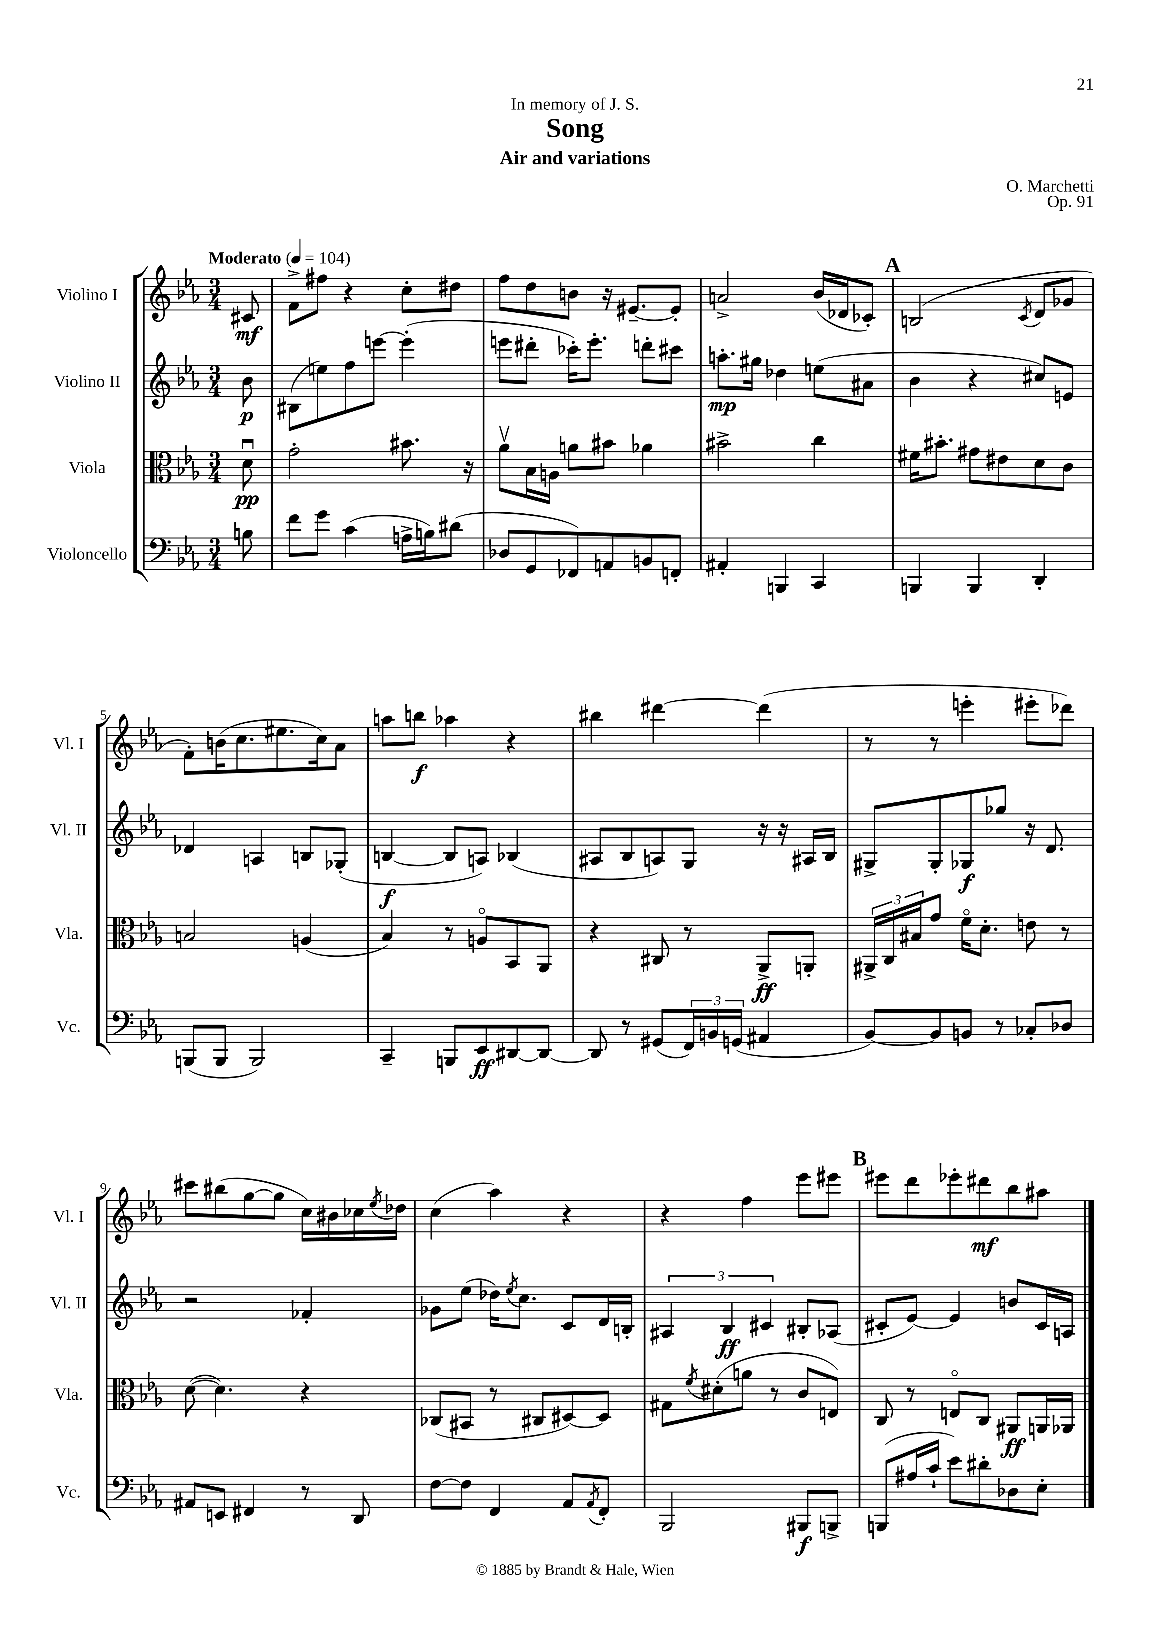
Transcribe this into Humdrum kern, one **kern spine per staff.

**kern	**kern	**kern	**kern
*staff4	*staff3	*staff2	*staff1
*clefF4	*clefC3	*clefG2	*clefG2
*k[b-e-a-]	*k[b-e-a-]	*k[b-e-a-]	*k[b-e-a-]
*M3/4	*M3/4	*M3/4	*M3/4
*MM104	*MM104	*MM104	*MM104
8B\	8du\	8b-\	8c#/
=	=	=	=
8f\L	2g'\	(8B#\L	8f^\L
8g\J	.	8ee\)	8ff#\J
(4c\	.	8ff\	4r
.	.	[8eee\J	.
16A^\LL	8.b#\	(4eee'\]	8cc'\L
16B\J)	.	.	.
(8d#\J	.	.	8dd#\J
.	16r	.	.
=	=	=	=
8D-/L	8a-v\L	8eee\L	8ff\L
8GG/	16B-\L	8ddd#'\J	8dd\
.	16A\JJ	.	.
8FF-/)	8a\L	16ccc-'\LK)	8b\J
.	.	8.eee'\J	.
8AA/	8b#\J	.	16r
.	.	.	[8.e#~/L
8BB/	4a-\	8ddd'\L	.
8FF'/J	.	8ccc#\J	8e#'/]J
=	=	=	=
4AA#'/	2b#^\	8.aa'\L	2a^/
.	.	16gg#\Jk	.
4BBB/	.	4dd-\	.
4CC/	4cc\	(8ee\L	(16b-/LL
.	.	.	16d-/J
.	.	8a#\J	8c-'/J)
=	=	=	=
4BBB/	16f#\LK	4b-\	(2B/
.	8.b#'\J	.	.
4BBB/	8g#\L	4r	.
.	8e#\	.	.
.	.	.	8qc/
4DD'/	8d\	8cc#/L)	8d/L
.	8c\J	8e/J	8g-/J
=	=	=	=
(8BBB/L	2B/	4d-/	8f'\L)
8BBB/J	.	.	(16b\K
.	.	.	8.cc\
2BBB/)	.	4A/	.
.	.	.	8.ee#\
.	(4A/	8B/L	.
.	.	.	16cc\k)
.	.	(8G-'/J	8a-\J
=	=	=	=
4CC~/	4B-/)	[4B/	8aa\L
.	.	.	8bb\J
8BBB/L	8r	8B/]L	4aa-\
8EE-/	8Ao/L	8A/J)	.
[8DD#/	8BB-/	(4B-/	4r
8DD#/_J	8AA-/J	.	.
=	=	=	=
8DD#/]	4r	8A#/L	4bb#\
8r	.	8B-/	.
(8GG#/L	8C#/	8A/)	[4ddd#\
24FF/L)	8r	8G/J	.
24BB/	.	.	.
(24GG/JJ	.	.	.
4AA#/	8AA-^/L	16r	(4ddd#\]
.	.	16r	.
.	8AA'/J	16A#/LL	.
.	.	16B-/JJ	.
=	=	=	=
[8BB-/L)	24AA#^/LL	8G#^/L	8r
.	24C/	.	.
.	24B#/J	.	.
8BB-/]	8g/J	8G#'/	8r
8BB/J	16fo\LK	8G-/	4eee'\
.	8.d'\J	.	.
8r	.	8gg-/J	.
8C-'/L	8e\	16r	8eee#'\L
.	.	8.d/	.
8D-/J	8r	.	8ddd-\J)
=	=	=	=
8AA#/L	([8d\	2r	8ccc#\L
8EE/J	4.d\])	.	(8bb#\
4FF#/	.	.	[8gg\
.	.	.	8gg\]J
8r	4r	4f-'/	16cc\LL)
.	.	.	16b#\
8DD/	.	.	16cc-\
.	.	.	8qee-/
.	.	.	16dd-\JJ
=	=	=	=
[8F\L	(8C-/L	8g-\L	(4cc\
8F\]J	8BB#/J	(8ee-\J	.
4FF/	8r	16dd-\LK)	4aa-\)
.	.	8qee-/	.
.	.	8.cc\J	.
.	8C#/L	.	.
8AA-/L	[8D#/)	8c/L	4r
8qAA-/	.	.	.
8FF'/J	8D#/]J	16d/L	.
.	.	16B'/JJ	.
=	=	=	=
2BBB-/	8G#\L	6A#/	4r
.	8qf/	.	.
.	(8d#'\	.	.
.	.	6B-/	.
.	8a\J	.	4ff\
.	.	6c#/	.
.	8r	.	.
8BBB#/L	8c/L	8B#'/L	8eee-\L
8BBB^/J	8E/J)	(8A-/J	8eee#\J
=	=	=	=
(8BBB/L	8C/	8c#'/L	8eee#\L
16A#/L	8r	[8e-/J)	8ddd\
16c`/JJ	.	.	.
8e-\L)	8Eo/L	4e-/]	8eee-'\
8d#'\	8C/J	.	8ddd#\
8D-\	8AA#/L	8b/L	8bb-\
8E-'\J	16AA/L	16c#/L	8aa#\J
.	16AA-/JJ	16A/JJ	.
==	==	==	==
*-	*-	*-	*-
